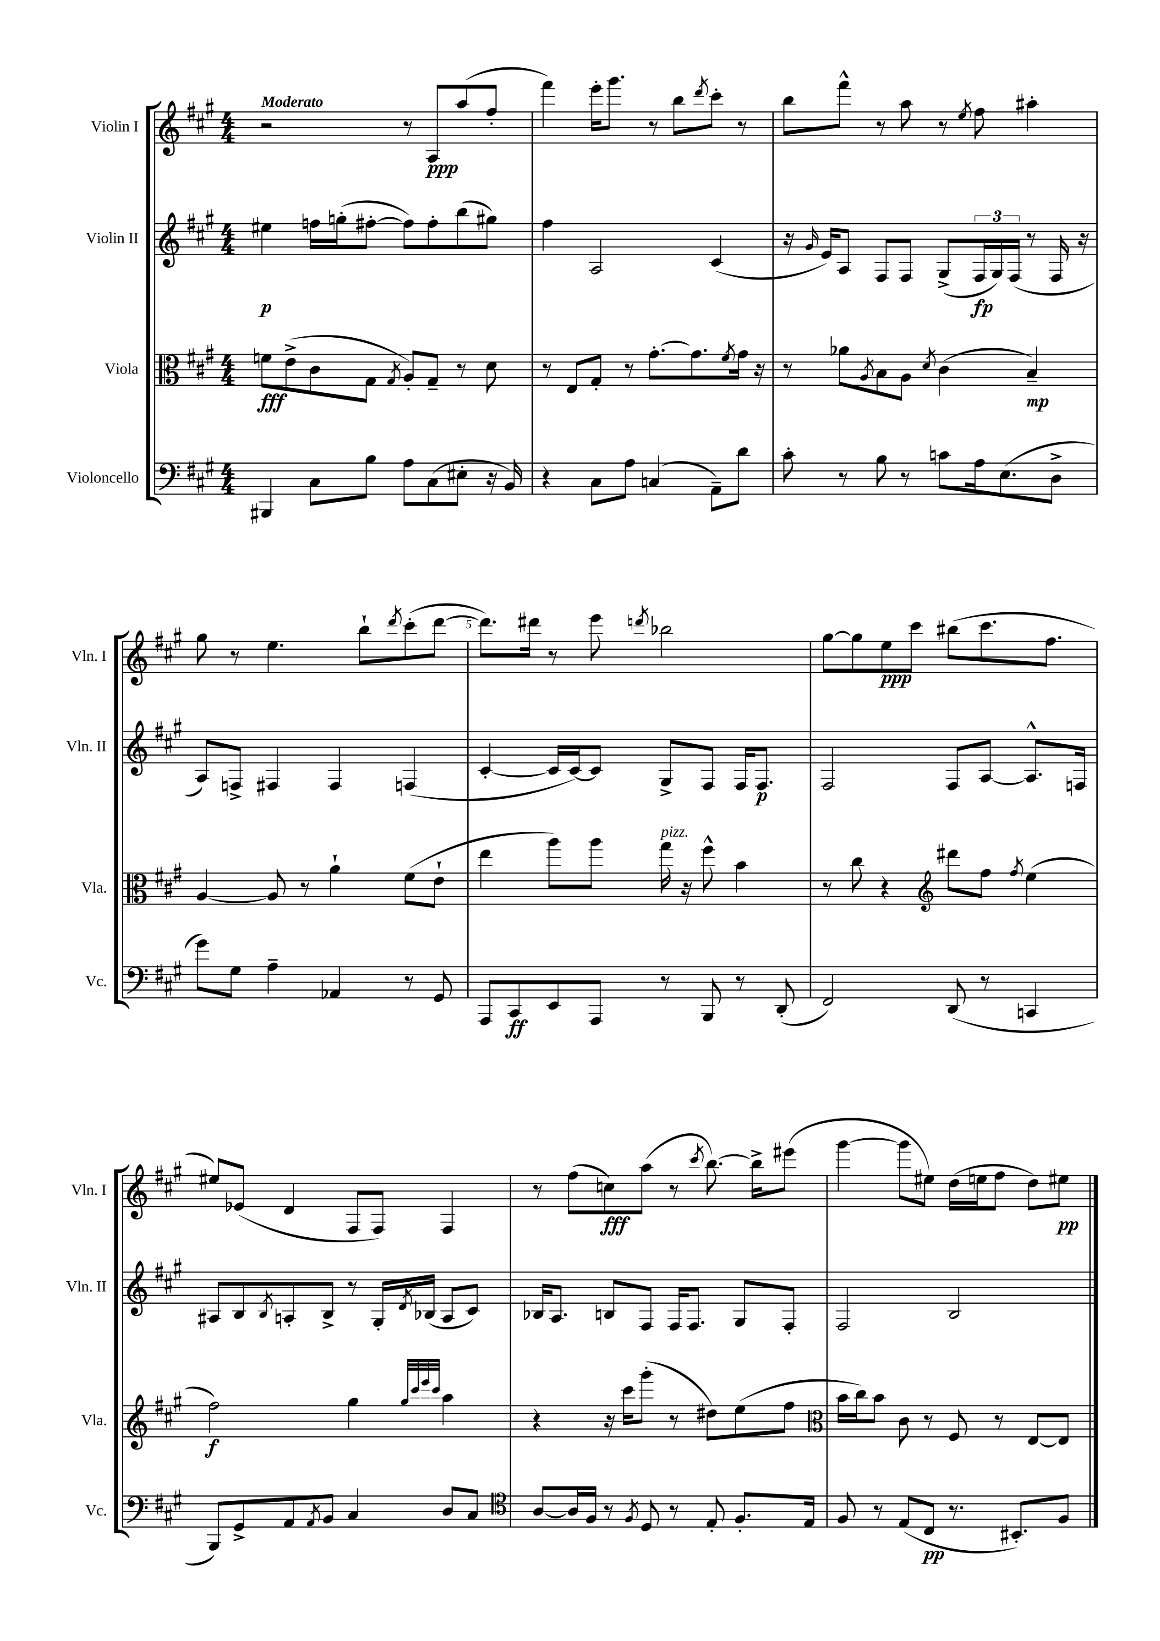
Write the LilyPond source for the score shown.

<<
\new StaffGroup <<
\new Staff = "s0" \with { instrumentName = "Violin I" shortInstrumentName = "Vln. I" } {
    \clef treble \key a \major \numericTimeSignature \time 4/4 \tempo "Moderato"
    r2 r8 a8\ppp a''8( fis''8-. |
    fis'''4) e'''16-. gis'''8. r8 b''8 \acciaccatura { d'''8 } cis'''8-. r8 |
    b''8 fis'''8-^ r8 a''8 r8 \acciaccatura { e''8 } fis''8 ais''4-. |
    gis''8 r8 e''4. b''8-! \acciaccatura { d'''8 } cis'''8-.( d'''8~ |
    d'''8.) dis'''16 r8 e'''8 \acciaccatura { d'''8 } bes''2 |
    gis''8~ gis''8 e''8\ppp cis'''8 bis''8( cis'''8. fis''8. |
    eis''8) ees'8( d'4 fis8 fis8) fis4 |
    r8 fis''8( c''8\fff) a''8( r8 \acciaccatura { cis'''8 } b''8.~) b''16-> eis'''8( |
    gis'''4~ gis'''8 eis''8) d''16( e''16 fis''8 d''8) eis''8\pp \bar "|." |
}
\new Staff = "s1" \with { instrumentName = "Violin II" shortInstrumentName = "Vln. II" } {
    \clef treble \key a \major \numericTimeSignature \time 4/4
    eis''4\p f''16 g''16-.( fis''8~-. fis''8) fis''8-. b''8( gis''8) |
    fis''4 a2 cis'4( |
    r16 \grace { gis'16 } e'16) a8 fis8 fis8 gis8->( \tuplet 3/2 { fis16\fp gis16) fis16( } r8 fis16 r16 |
    a8) f8-> fis4 fis4 f4( |
    cis'4~-. cis'16 cis'16~) cis'8 gis8-> fis8 fis16 fis8.\p |
    fis2 fis8 a8~ a8.-^ f16 |
    ais8 b8 \acciaccatura { b8 } a8-. b8-> r8 gis16-. \acciaccatura { d'8 } bes16( a8 cis'8) |
    bes16 a8. b8 fis8 fis16 fis8. gis8 fis8-. |
    fis2 b2 \bar "|." |
}
\new Staff = "s2" \with { instrumentName = "Viola" shortInstrumentName = "Vla." } {
    \clef alto \key a \major \numericTimeSignature \time 4/4
    f'8\fff e'8->( cis'8 gis8 \acciaccatura { gis8 } a8-.) gis8-- r8 d'8 |
    r8 e8 gis8-. r8 gis'8.~-. gis'8. \acciaccatura { fis'8 } gis'16 r16 |
    r8 aes'8 \acciaccatura { a8 } b8 a8 \acciaccatura { d'8 } cis'4( b4--\mp) |
    a4~ a8 r8 a'4-! fis'8( e'8-! |
    e''4 a''8) a''8 gis''16^\markup { \italic "pizz." } r16 fis''8-^ b'4 |
    r8 cis''8 r4 \clef treble dis'''8 fis''8 \acciaccatura { fis''8 } e''4( |
    fis''2\f) gis''4 \grace { gis''32 cis'''32 e'''32 cis'''32 } a''4 |
    r4 r16 cis'''16 gis'''8-.( r8 dis''8) e''8( fis''8 |
    \clef alto b'16 cis''16) b'8 cis'8 r8 fis8 r8 e8~ e8 \bar "|." |
}
\new Staff = "s3" \with { instrumentName = "Violoncello" shortInstrumentName = "Vc." } {
    \clef bass \key a \major \numericTimeSignature \time 4/4
    bis,,4 cis8 b8 a8 cis8( eis8-. r16 b,16) |
    r4 cis8 a8 c4( a,8--) d'8 |
    cis'8-. r8 b8 r8 c'8 a16 e8.( d8-> |
    gis'8) gis8 a4-- aes,4 r8 gis,8 |
    a,,8 cis,8\ff e,8 a,,8 r8 b,,8 r8 d,8-.( |
    fis,2) d,8( r8 c,4 |
    b,,8) gis,8-> a,8 \acciaccatura { a,8 } b,8 cis4 d8 cis8 |
    \clef tenor a8~ a16 fis16 r8 \acciaccatura { fis8 } d8 r8 e8-. fis8.-. e16 |
    fis8 r8 e8( cis8\pp r8. bis,8.-.) fis8 \bar "|." |
}
>>
>>
\layout { \context { \Score \override BarNumber.break-visibility = ##(#f #t #t) barNumberVisibility = #(every-nth-bar-number-visible 5) } }
